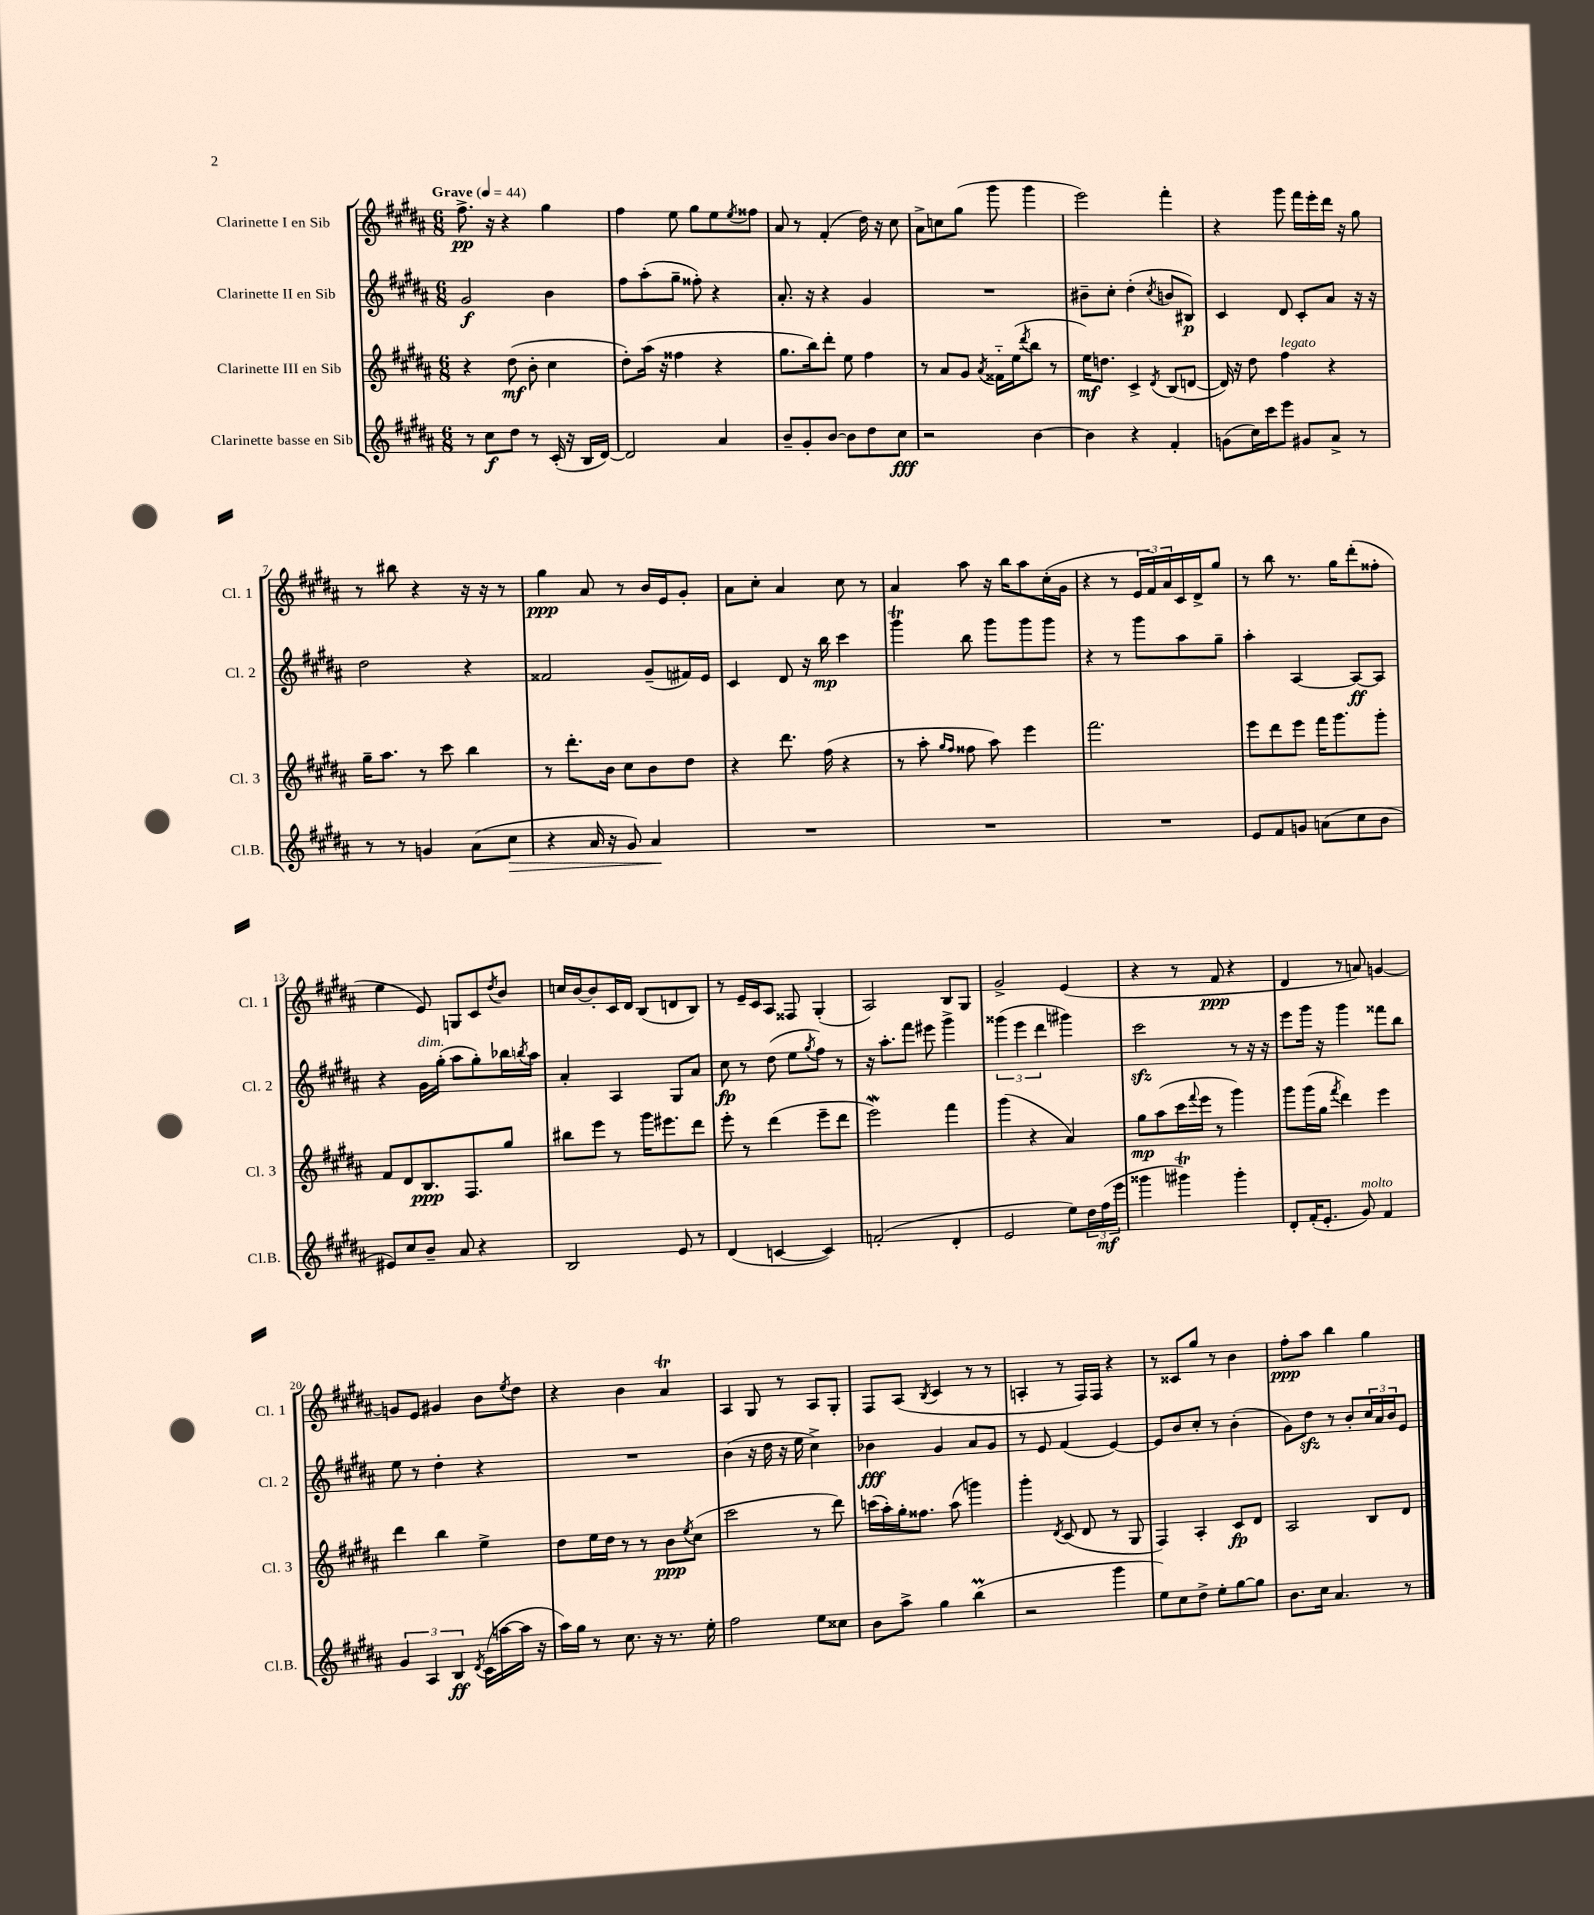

**kern	**kern	**kern	**kern
*staff4	*staff3	*staff2	*staff1
*clefG2	*clefG2	*clefG2	*clefG2
*k[f#c#g#d#a#]	*k[f#c#g#d#a#]	*k[f#c#g#d#a#]	*k[f#c#g#d#a#]
*M6/8	*M6/8	*M6/8	*M6/8
*MM44	*MM44	*MM44	*MM44
8r	4r	2g#	8.ff#^
8cc#	.	.	.
.	.	.	16r
8dd#	(8dd#	.	4r
8r	8b'	.	.
(16c#'	4cc#	4b	4gg#
16r	.	.	.
16B	.	.	.
[16d#)	.	.	.
=	=	=	=
2d#]	8dd#')	8ff#	4ff#
.	(16aa#	(8aa#'	.
.	16r	.	.
.	4ff##	8gg#~	8ee
.	.	8ff##')	8gg#
4a#	4r	4r	8ee
.	.	.	8qee
.	.	.	8ff##
=	=	=	=
8b~	8.gg#	8.a#'	8a#
8g#'	.	.	8r
.	16bb)	16r	.
[8b	8ddd#'	4r	(4f#'
8b]	8ee	.	.
8dd#	4ff#	4g#	16dd#)
.	.	.	16r
8cc#	.	.	8cc#
=	=	=	=
2r	8r	2.r	8a#^
.	8a#	.	8cc
.	8g#	.	(8gg#
.	8qa#	.	.
.	16f##'~	.	8ggg#
.	(16ee	.	.
.	8qddd#	.	.
[4b	8bb	.	4ggg#
.	8r	.	.
=	=	=	=
4b]	16ee)	8b#~	2eee)
.	8.dd	.	.
.	.	8cc#'	.
4r	4c#^	(4dd#'	.
.	8qd#	8qcc#	.
4f#'	(8B	8b	4fff#'
.	[8d	8B#)	.
=	=	=	=
(8g	16d])	4c#	4r
.	16r	.	.
16cc#)	8dd#	.	.
16ccc#	.	.	.
8eee	4ff#	8d#	8ggg#
8g#	.	8c#'	16fff#
.	.	.	16eee'
8a#^	4r	8a#	16ddd#
.	.	.	16r
8r	.	16r	8gg#
.	.	16r	.
=	=	=	=
8r	16gg#~	2dd#	8r
.	8.aa#	.	.
8r	.	.	8bb#
4g	8r	.	4r
.	8ccc#	.	.
(8a#	4bb	4r	16r
.	.	.	16r
8cc#	.	.	8r
=	=	=	=
4r	8r	2f##	4gg#
.	8.ddd#'	.	.
16a#	.	.	8a#
16r	16b	.	.
8g#)	8cc#	.	8r
4a#	8b	(8g#~	16b
.	.	.	16e
.	8dd#	16f#)	8g#'
.	.	16e	.
=	=	=	=
2.r	4r	4c#	8a#
.	.	.	8cc#'
.	8.ddd#	8d#	4a#
.	.	16r	.
.	(16ff#	16bb	.
.	4r	4ccc#	8cc#
.	.	.	8r
=	=	=	=
2.r	8r	4ggg#	4a#
.	8aa#'	.	.
.	16qqgg#	.	.
.	16qqff#	.	.
.	8ff##	8bb	8aa#
.	8aa#)	8ggg#	16r
.	.	.	16bb
.	4eee	8ggg#	8aa#
.	.	8ggg#	(16cc#'
.	.	.	16g#
=	=	=	=
2.r	2.fff#	4r	4r
.	.	8r	8r
.	.	8ggg#	24e
.	.	.	24f#)
.	.	.	24a#
.	.	8aa#	16c#
.	.	.	16d#^
.	.	8gg#~	8gg#
=	=	=	=
8e	8eee	4aa#'	8r
8f#	8ddd#	.	8bb
8g	8eee	[4A#	8.r
(8a	16fff#	.	.
.	8.ggg#	.	16gg#
8cc#	.	8A#_	(8ddd#'
8b	8ggg#'	8A#]	8ff##'
=	=	=	=
8e#)	8f#	4r	4ee
8cc#	8d#	.	.
8b~	8.B	16g#	8e)
.	.	(16gg#'	.
8a#	.	8aa#	8G
.	8.F#	.	.
4r	.	8gg#')	8c#
.	.	.	8qdd#
.	8gg#	16bb-	8b
.	.	8qbb	.
.	.	16aa#	.
=	=	=	=
2B	8bb#	4a#'	16cc
.	.	.	[16b
.	8eee	.	8b']
.	8r	4A#	16c#
.	.	.	16d#
.	16ggg#	.	(8B
.	8.eee#	.	.
8e	.	8G#	8d
8r	8ddd#	8a#	8B)
=	=	=	=
(4d#	8eee'	8cc#	8r
.	8r	8r	16e~
.	.	.	16c#
[4c	(4ddd#	(8dd#	8A#
.	.	8ee	8F##
.	.	8qgg#	.
4c])	8eee~	8ff#)	(4G#'
.	8ddd#	8r	.
=	=	=	=
(2f'	2eee)	16r	2A#)
.	.	8.aa#'	.
.	.	8fff#	.
.	.	8eee#	.
4d#'	4fff#	4ggg#^	8B
.	.	.	8G#
=	=	=	=
2e	(4ggg#	(6ggg##	2g#^
.	.	6eee	.
.	4r	.	.
.	.	6ddd#	.
8ee)	4a#)	4ggg#)	(4e
24dd#	.	.	.
(24ff#	.	.	.
24eee	.	.	.
=	=	=	=
4ggg##	8gg#	2ccc#	4r
.	(8aa#	.	.
4ggg#)	16ccc#	.	8r
.	8qqfff#	.	.
.	16eee	.	.
.	8r	.	8f#
4ggg#'	4ggg#)	8r	4r
.	.	16r	.
.	.	16r	.
=	=	=	=
8d#'	8ggg#	8eee	4d#
(16f#'	(16ggg#	16ggg#	.
8.e'	16gg#	16r	.
.	8qfff#	.	.
.	4ddd#)	4ggg#	8r
8g#)	.	.	8a)
4f#	4eee	8fff##	[4g
.	.	8bb	.
=	=	=	=
6g#	4ddd#	8ee	8g]
.	.	8r	8e
6A#	.	.	.
.	4bb	4dd#'	4g#
6B	.	.	.
8qd#	.	.	.
(16c#	4ee^	4r	8b
[16aa	.	.	.
.	.	.	8qee
16aa]	.	.	8dd#
16r	.	.	.
=	=	=	=
16aa#)	8dd#	2.r	4r
16gg#	.	.	.
8r	16ee	.	.
.	16dd#	.	.
8.cc#	8r	.	4b
.	8r	.	.
16r	.	.	.
8.r	8b	.	4a#
.	8qee	.	.
.	(8cc#	.	.
16ee'	.	.	.
=	=	=	=
2ff#	2ccc#	(4b	4A#
.	.	16r	8G#
.	.	16dd#	.
.	.	16r	8r
.	.	16ee	.
8ee	8r	4cc#^)	8A#
8cc##	8ddd#)	.	8G#'
=	=	=	=
8b	(16ccc	4b-	8F#
.	16aa#')	.	.
8aa#^	16gg#'	.	(8A#
.	8.ff##	.	.
.	.	.	8qB
4gg#	.	4g#	4c#
.	(8aa#	.	.
(4bb	4ggg)	8a#	8r
.	.	8g#	8r
=	=	=	=
2r	4ggg#'	8r	4A'
.	.	8e	.
.	8qd#	.	.
.	(8c#	(4f#	8r
.	8d#	.	16F#)
.	.	.	16F#
4ggg#	8r	[4e)	4r
.	8G#	.	.
=	=	=	=
8ee)	4F#)	8e]	8r
8cc#	.	8b	8c##
8dd#^	4A#'	8cc#'	8gg#
8ee'	.	8r	8r
[8gg#	8c#	(4b'	4b
8gg#]	8d#	.	.
=	=	=	=
8.b	2A#	8g#)	8ff#'
.	.	8dd#	8aa#
16cc#	.	.	.
4.a#	.	8r	4bb
.	.	8b'	.
.	8B	24cc#	4gg#
.	.	24a#	.
.	.	24b	.
8r	8d#	8e	.
==	==	==	==
*-	*-	*-	*-
